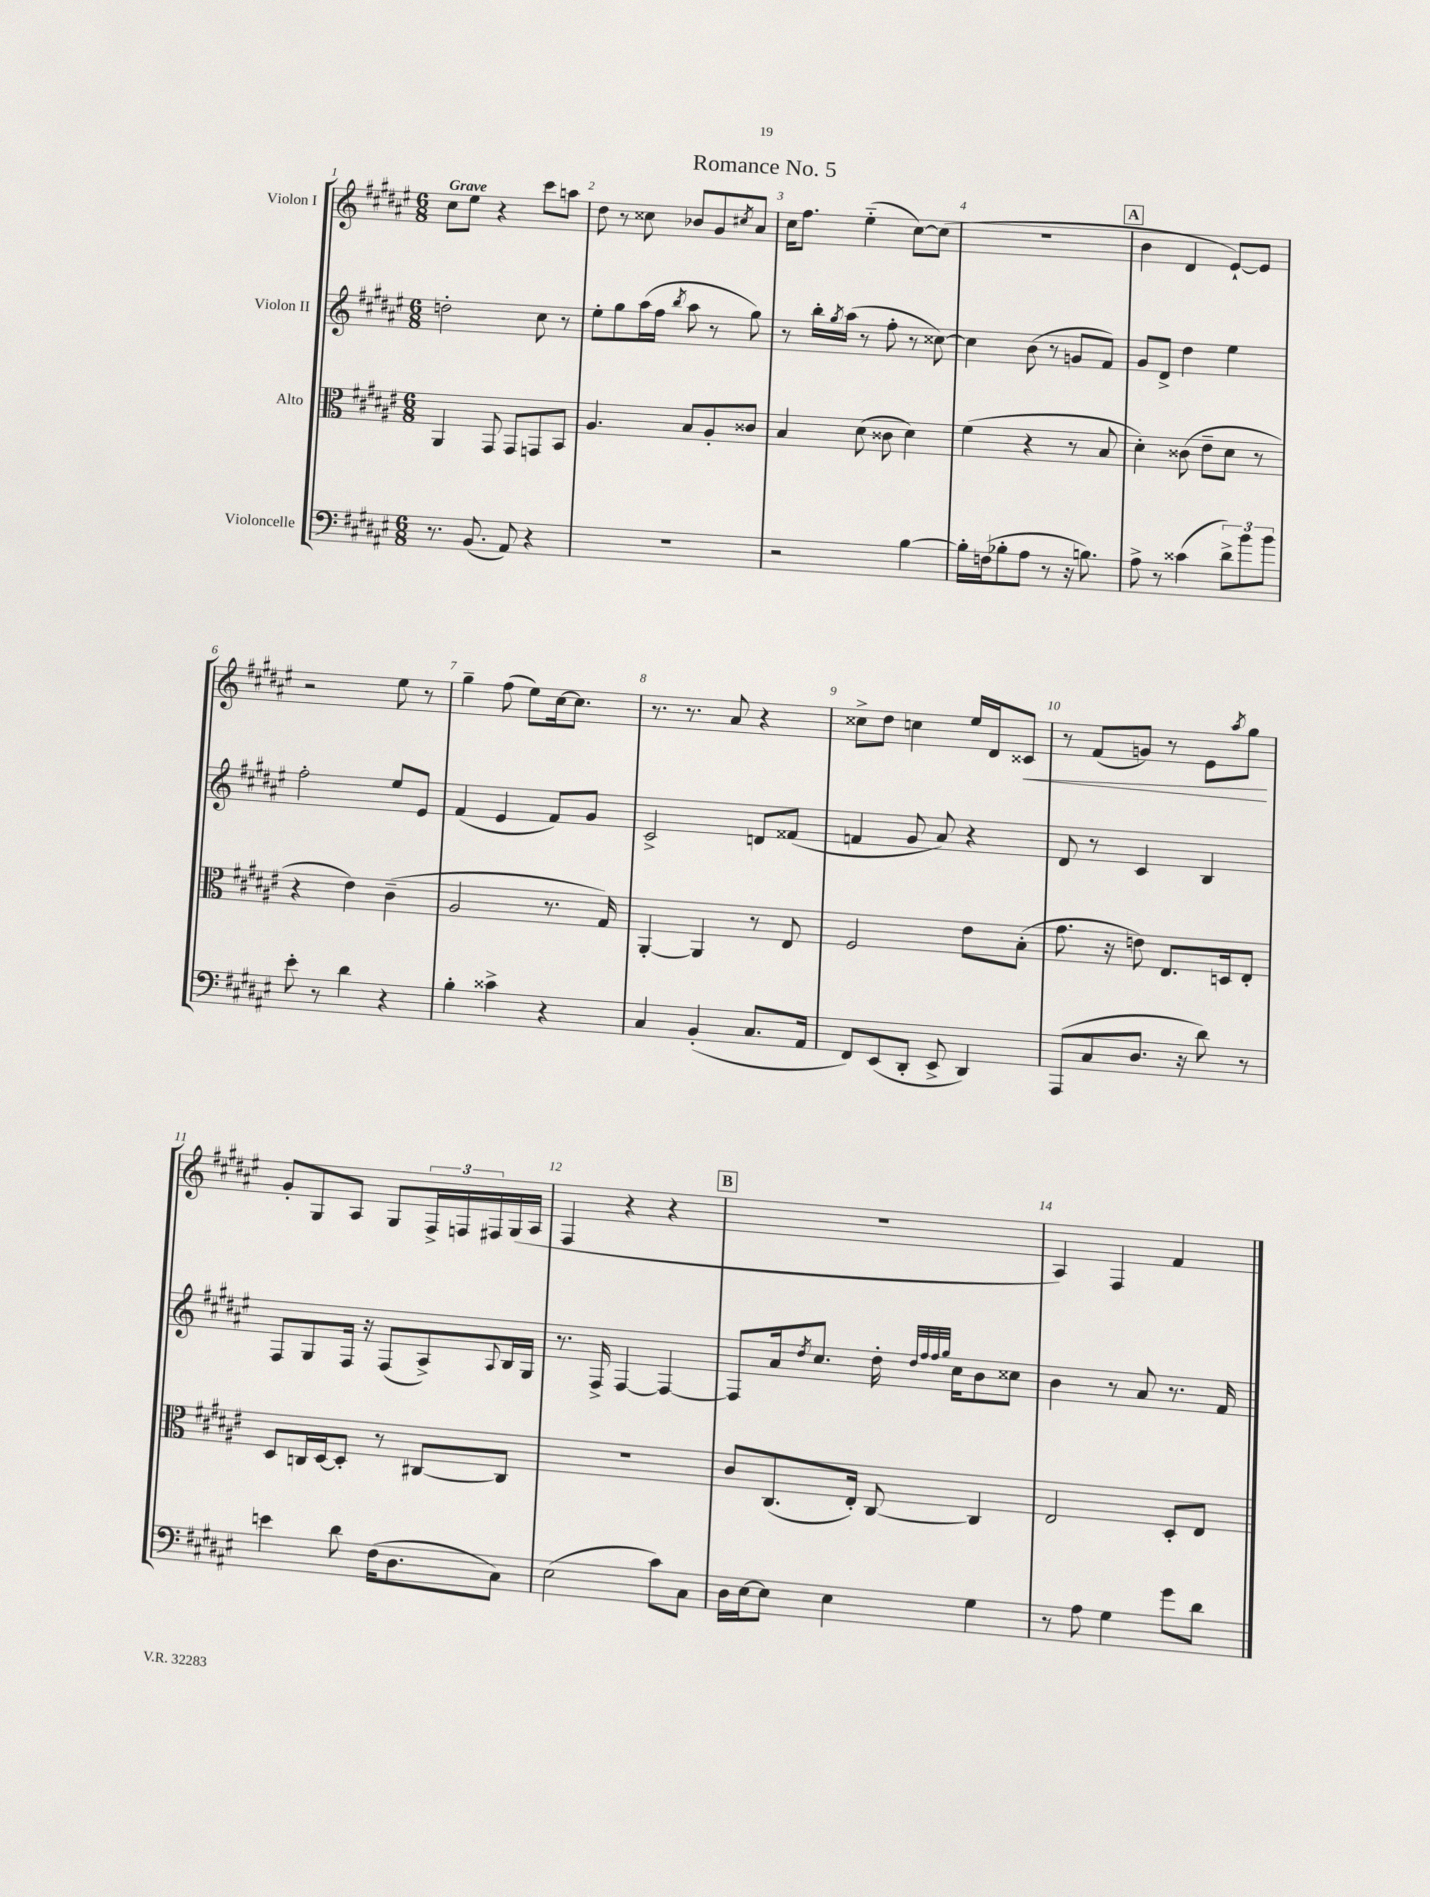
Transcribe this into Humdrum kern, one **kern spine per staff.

**kern	**kern	**kern	**kern
*staff4	*staff3	*staff2	*staff1
*clefF4	*clefC3	*clefG2	*clefG2
*k[f#c#g#d#a#e#]	*k[f#c#g#d#a#e#]	*k[f#c#g#d#a#e#]	*k[f#c#g#d#a#e#]
*M6/8	*M6/8	*M6/8	*M6/8
8.r	4AA#/	2dd'\	8cc#\L
.	.	.	8ee#\J
(8.BB/	.	.	.
.	8GG#/	.	4r
8AA#/)	8GG#/L	.	.
4r	8GG/	8cc#\	8ccc#\L
.	8BB/J	8r	8aa\J
=	=	=	=
2.r	4.A#/	8ee#'\L	8dd#\
.	.	8gg#\	8r
.	.	(16aa#\L	8cc##\
.	.	16ff#\JJ	.
.	.	8qbb/	.
.	8B/L	8aa#\	8b-/L
.	8A#'/	8r	8g#/
.	.	.	8qcc#/
.	8c##/J	8gg#\)	8a#/J
=	=	=	=
2r	4B/	8r	16cc#\LK
.	.	.	8.ff#\J
.	.	16bb'\LL	.
.	.	8qgg#/	.
.	.	(16aa#\JJ	.
.	(8d#\	8r	(4ee#'~\
.	8c##\	8ff#'\	.
[4B\	4d#\)	8r	[8cc#\L)
.	.	[8cc##\)	(8cc#\]J
=	=	=	=
16B'\]LL	(4f#\	4cc##\]	2.r
(16F\J	.	.	.
8B-'\	.	.	.
8A#\J	4r	(8b\	.
8r	.	8r	.
16r	8r	8g/L	.
8.B\)	.	.	.
.	8B/	8f#/J)	.
=	=	=	=
8A#^\	4d#'\)	8g#/L	4b\
8r	.	8d#^/J	.
(4c##\	(8c##\	4dd#\	4d#/
.	8e#~\L	.	.
12d#^\L)	8d#\J	4ee#\	[8e#`/L)
12b\	.	.	.
.	8r	.	8e#/]J
12b\J	.	.	.
=	=	=	=
8e#'\	4r	2ff#'\	2r
8r	.	.	.
4d#\	4e#\)	.	.
4r	(4c#~\	8ee#/L	8ee#\
.	.	8e#/J	8r
=	=	=	=
4B'\	2A#/	(4f#/	4gg#~\
4c##^\	.	4e#/	(8ff#\
.	.	.	8ee#\L)
4r	8.r	8f#/L)	[16cc#\k
.	.	.	8.cc#\]J
.	.	8g#/J	.
.	16G#/)	.	.
=	=	=	=
4C#/	[4AA#'/	2c#^/	8.r
.	.	.	8.r
(4BB'/	4AA#/]	.	.
.	.	.	8a#/
8.C#/L	8r	8d/L	4r
.	8E#/	(8f##/J	.
16AA#/Jk	.	.	.
=	=	=	=
8FF#/L)	2F#/	4f/	8cc##^\L
(8EE#/	.	.	8dd#\J
8DD#'/J	.	8g#/	4cc\
8EE#^/	.	8a#/)	.
4DD#/)	8e#\L	4r	16ee#/LL
.	.	.	16d#/J
.	(8B'\J	.	8c##/J
=	=	=	=
(8AAA#/L	8.g#\	8d#/	8r
8C#/	.	8r	(8f#/L
.	16r	.	.
8.D#/J	8e\)	4c#/	8g/J)
.	8.E#/L	.	8r
16r	.	.	.
8d#\)	.	4B/	8e#\L
.	16D/k	.	.
.	.	.	8qaa#/
8r	8E#'/J	.	8gg#\J
=	=	=	=
4e\	8D#/L	8F#/L	8g#'/L
.	16C/L	8G#/	8G#/
.	[16D#/J	.	.
8d#\	8D#'/]J	16F#/Jk	8A#/J
.	.	16r	.
(16F#\LK	8r	(8F#/L	8G#/L
8.D#\	.	.	.
.	[8C#/L	8A#^/)	24F#^/L
.	.	.	24F/
.	.	.	24F#/
.	.	8qqA#/	.
8C#\J)	8C#/]J	16B/L	(16G#/
.	.	16G#/JJ	16A#/JJ
=	=	=	=
(2E#\	2.r	8.r	4F#/
.	.	16F#^/	.
.	.	[4F#/	4r
8c#\L)	.	4F#/_	4r
8C#\J	.	.	.
=	=	=	=
16D#\LL	8c#/L	8F#/]L	2.r
[16E#\J	.	.	.
8E#\]J	(8.C#/	16a#/k	.
.	.	8qdd#/	.
.	.	8.cc#/J	.
4E#\	.	.	.
.	16E#'/Jk)	.	.
.	[8C#/	16dd#'\	.
.	.	32qqdd#/LLL	.
.	.	32qqff#/	.
.	.	32qqff#/	.
.	.	32qqgg#/JJJ	.
.	.	16cc#\LK	.
4G#\	4C#/]	8b\	.
.	.	8cc##\J	.
=	=	=	=
8r	2E#/	4b\	4A#/)
8A#\	.	.	.
4G#\	.	8r	4F#/
.	.	8a#/	.
8g#\L	8D#'/L	8.r	4f#/
8d#\J	8E#/J	.	.
.	.	16f#/	.
==	==	==	==
*-	*-	*-	*-
